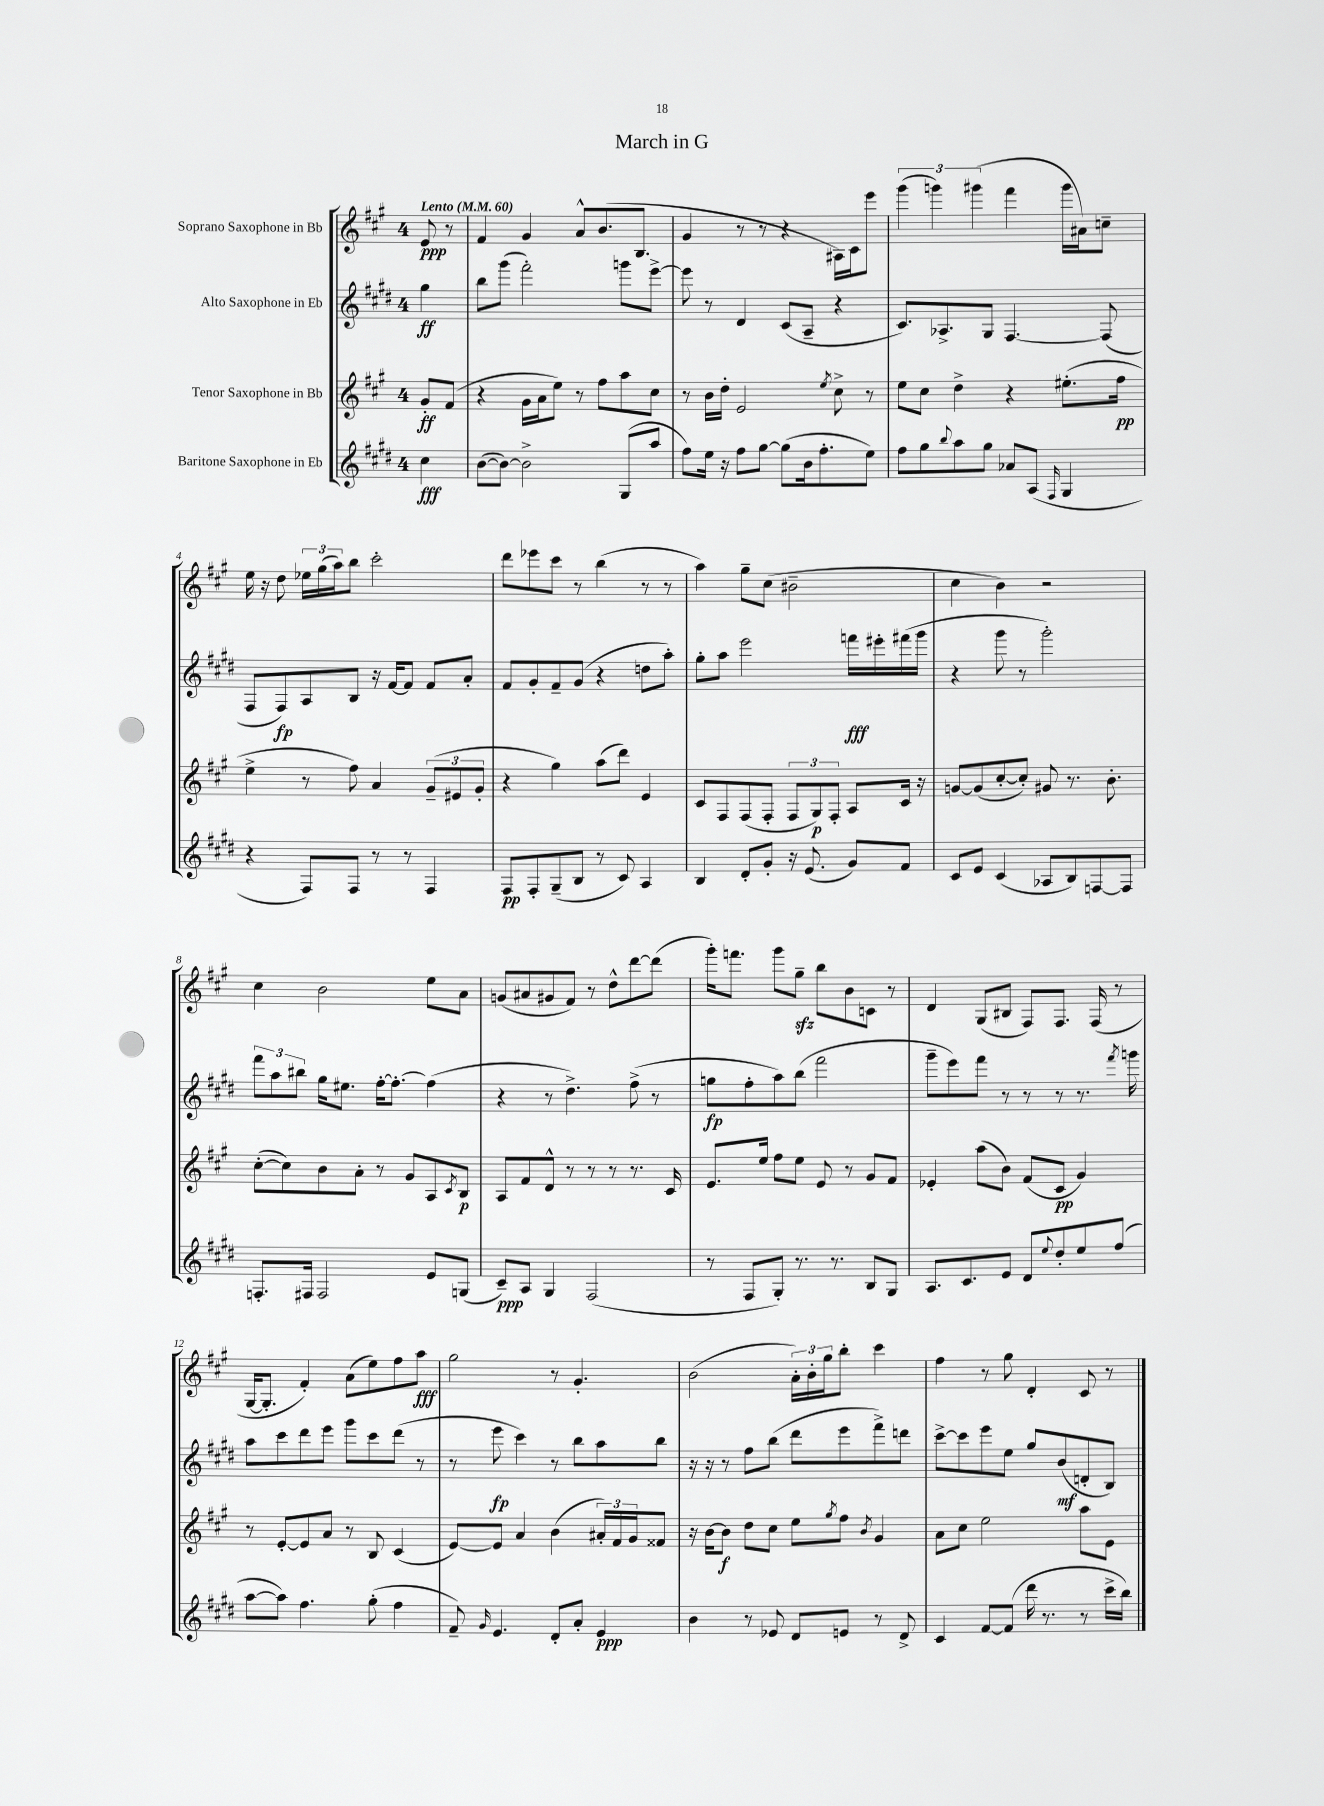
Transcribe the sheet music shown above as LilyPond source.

\header { title = "March in G" }
<<
\new StaffGroup <<
\new Staff = "s0" \with { instrumentName = "Soprano Saxophone in Bb" } {
    \clef treble \key a \major \once \override Staff.TimeSignature.style = #'single-digit \time 4/4 \partial 4 \tempo "Lento" 4 = 60
    e'8\ppp r8 |
    fis'4 gis'4 a'8-^ b'8.( b8. |
    gis'4 r8 r8 r4 ais16) cis'16 e'''8 |
    \tuplet 3/2 { gis'''4( g'''4) gis'''4( } fis'''4 gis'''16 ais'16) c''8-- |
    e''16 r16 d''8 \tuplet 3/2 { ees''16 gis''16( a''16) } b''8 cis'''2-. |
    d'''8 ees'''8 cis'''8 r8 b''4( r8 r8 |
    a''4) gis''8-- cis''8( bis'2-- |
    cis''4 b'4) r2 |
    cis''4 b'2 e''8 a'8 |
    g'8( ais'8 gis'8 fis'8) r8 d''8-^ d'''8~ d'''8( |
    gis'''16-.) f'''8. gis'''8 gis''8--\sfz b''8 b'8 c'8 r8 |
    d'4 gis8( bis8 fis8) fis8. fis16( r8 |
    gis16~ gis8.-. fis'4-.) a'8( e''8) fis''8 a''8\fff |
    gis''2 r8 gis'4.-. |
    b'2( \tuplet 3/2 { a'16-.) b'16-. gis''16 } b''8-. cis'''4 |
    fis''4 r8 gis''8 d'4-. cis'8 r8 \bar "|." |
}
\new Staff = "s1" \with { instrumentName = "Alto Saxophone in Eb" } {
    \clef treble \key e \major \once \override Staff.TimeSignature.style = #'single-digit \time 4/4 \partial 4
    gis''4\ff |
    b''8 gis'''8( fis'''2-.) g'''8 e'''8~-> |
    e'''8 r8 dis'4 cis'8( a8-- r4 |
    cis'8.) aes8.-> gis8 fis4.~ fis8( |
    fis8 fis8\fp) a8 b8 r16 fis'16~ fis'8 fis'8 a'8-. |
    fis'8 gis'8-. fis'8-- gis'8( r4 d''8 a''8-.) |
    gis''8-. a''8 e'''2 f'''16\fff eis'''16-. fis'''16( gis'''16 |
    r4 gis'''8 r8 gis'''2-.) |
    \tuplet 3/2 { fis'''8 a''8 bis''8 } gis''16 eis''8. fis''16~-. fis''8.~-. fis''4( |
    r4 r8 dis''4.->) fis''8->( r8 |
    g''8\fp fis''8-. a''8) b''8( fis'''2 |
    gis'''8-- e'''8) fis'''8 r8 r8 r8 r8. \acciaccatura { fis'''8 } g'''16 |
    a''8 cis'''8 dis'''8 e'''8 gis'''8 cis'''8 dis'''8( r8 |
    r8 e'''8\fp cis'''4) r8 b''8 a''8 b''8 |
    r16 r16 r8 fis''8 b''8( dis'''8 e'''8 fis'''8->) d'''8 |
    cis'''8~-> cis'''8 e'''8 e''8 gis''8 b'8\mf( d'8-. b8) \bar "|." |
}
\new Staff = "s2" \with { instrumentName = "Tenor Saxophone in Bb" } {
    \clef treble \key a \major \once \override Staff.TimeSignature.style = #'single-digit \time 4/4 \partial 4
    gis'8-.\ff fis'8( |
    r4 gis'16 a'16 e''8) r8 fis''8 a''8 cis''8 |
    r8 b'16 d''16-. e'2 \acciaccatura { e''8 } cis''8-> r8 |
    e''8 cis''8 d''4-> r4 eis''8.-.( fis''16\pp |
    e''4-> r8 fis''8) a'4 \tuplet 3/2 { gis'8--( eis'8 gis'8-. } |
    r4 gis''4) a''8( d'''8) e'4 |
    cis'8 fis8 fis8( fis8-. \tuplet 3/2 { fis8 gis8\p) fis8-. } a8 cis'16 r16 |
    g'8~ g'8( cis''8~-. cis''8-.) gis'8 r8. b'8.-. |
    cis''8~-.( cis''8) b'8 a'8-. r8 gis'8 a8 \acciaccatura { cis'8 } b8\p |
    a8 fis'8 d'8-^ r8 r8 r8 r8. cis'16 |
    e'8. e''16 fis''8 e''8 e'8 r8 gis'8 fis'8 |
    ees'4-. a''8( b'8) fis'8( cis'8\pp gis'4) |
    r8 e'8~-. e'8 a'8 r8 b8 cis'4( |
    e'8~) e'8 a'4 b'4( \tuplet 3/2 { ais'16-.) fis'16 gis'16 } fisis'8 |
    r16 b'16~ b'8\f d''8 cis''8 e''8 \acciaccatura { gis''8 } fis''8 \acciaccatura { b'8 } gis'4 |
    a'8 cis''8 e''2 a''8 e'8 \bar "|." |
}
\new Staff = "s3" \with { instrumentName = "Baritone Saxophone in Eb" } {
    \clef treble \key e \major \once \override Staff.TimeSignature.style = #'single-digit \time 4/4 \partial 4
    cis''4\fff |
    b'8~( b'8~) b'2-> gis8( a''8 |
    fis''8) e''16 r16 fis''8 gis''8~ gis''8( b'16 fis''8.-. e''8) |
    fis''8 gis''8 \appoggiatura { b''8 } a''8 gis''8 aes'8 a8( \grace { fis16 } gis4 |
    r4 fis8) fis8 r8 r8 fis4 |
    fis8\pp fis8-. gis8--( b8 r8 cis'8) a4 |
    b4 dis'8-. gis'8-. r16 e'8.( gis'8) fis'8 |
    cis'8 e'8 cis'4( aes8 b8) f8~ f8 |
    f8.-. fis16 fis2 e'8 g8( |
    cis'8--\ppp) a8 gis4 fis2( |
    r8 fis8 gis8-.) r8. r8. b8 gis8 |
    a8. cis'8. e'8 dis'8 \appoggiatura { e''8 } dis''8-. e''8 fis''8( |
    a''8~ a''8) fis''4. gis''8-.( fis''4 |
    fis'8--) \grace { gis'16 } e'4. dis'8-. a'8-. e'4\ppp |
    b'4 r8 ees'8 dis'8 e'8 r8 dis'8-> |
    cis'4 fis'8~ fis'8( dis'''16 r8. r8 cis'''16-> b''16) \bar "|." |
}
>>
>>
